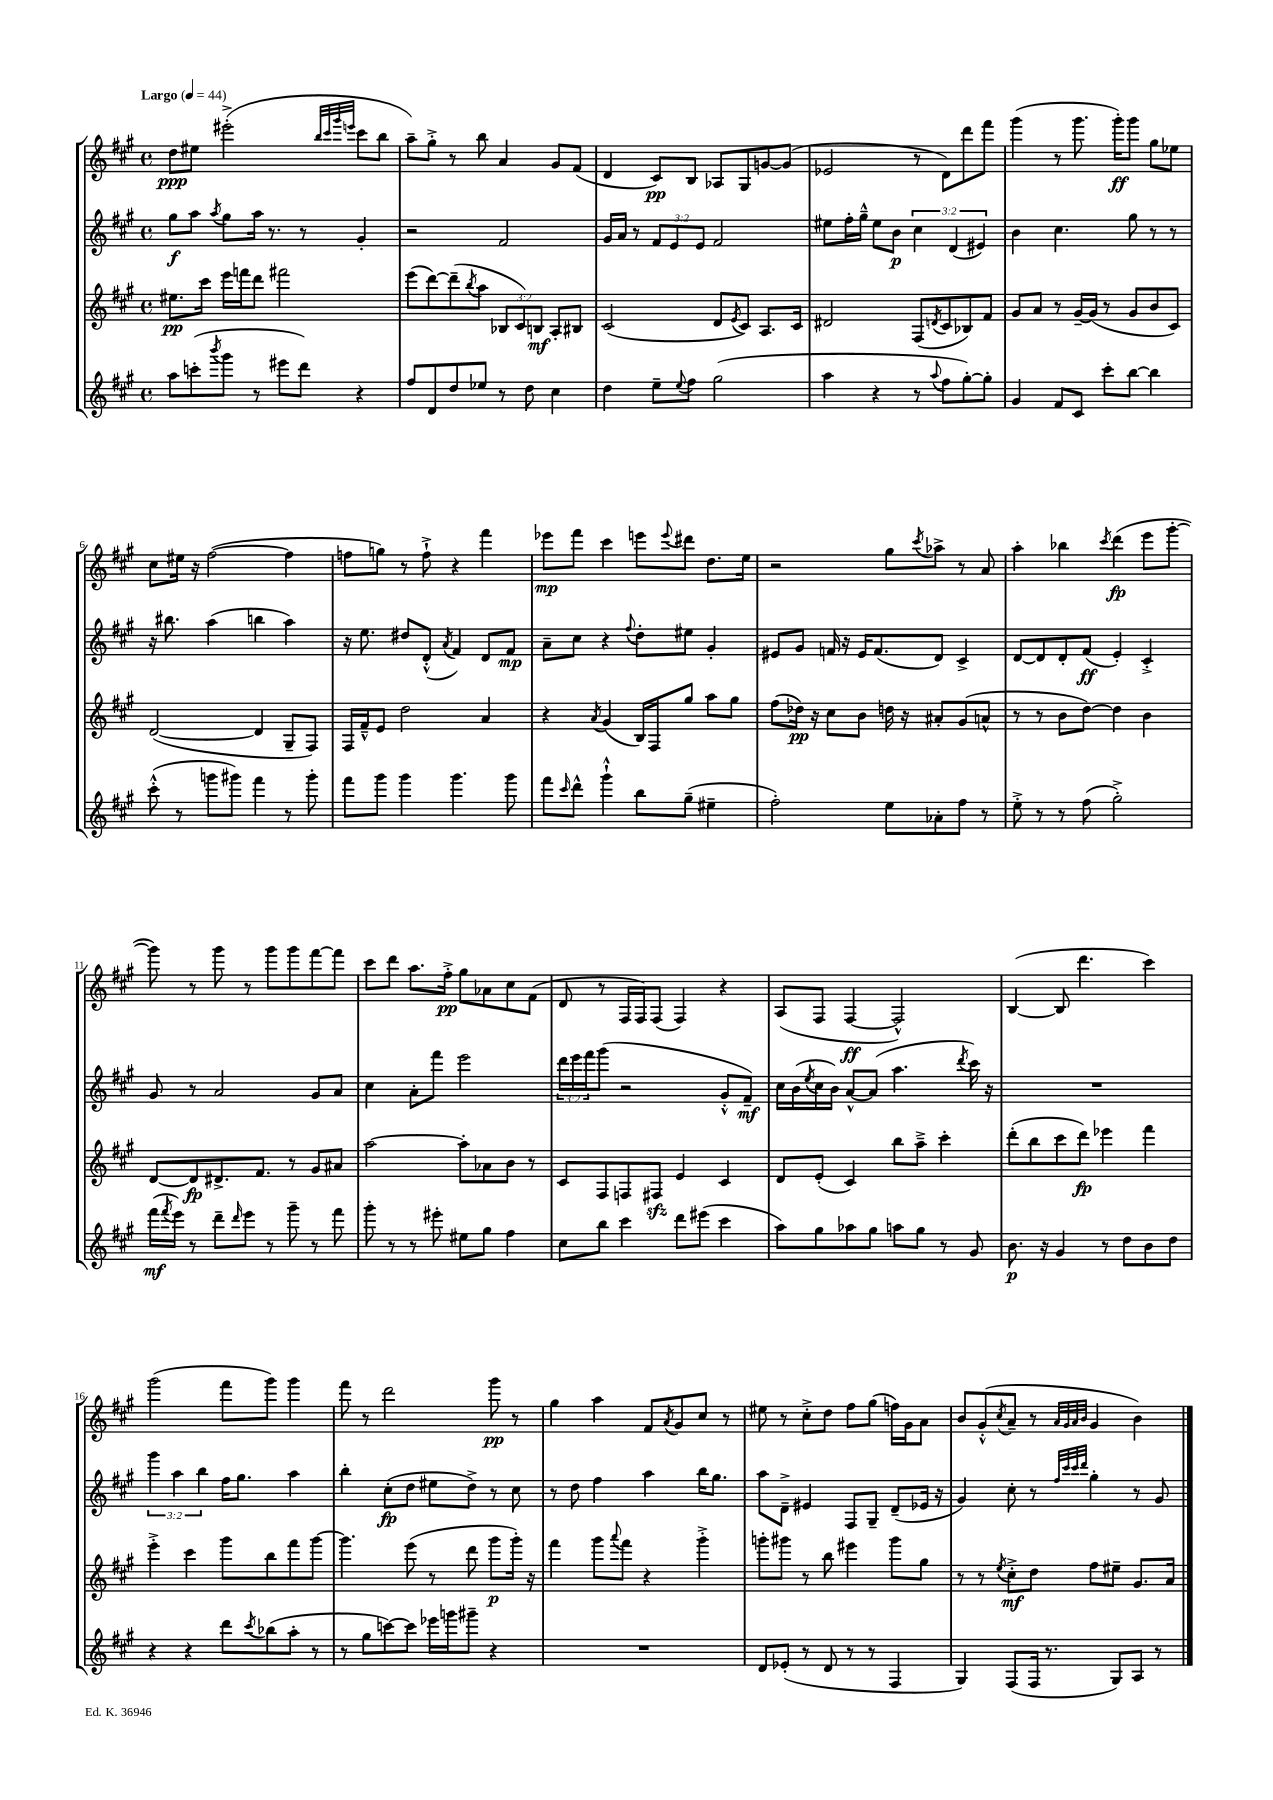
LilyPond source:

<<
\new StaffGroup <<
\new Staff = "s0" {
    \clef treble \key a \major \defaultTimeSignature \time 4/4 \tempo "Largo" 4 = 44
    d''8\ppp eis''8 eis'''2-.->( \grace { b''32 cis'''32 gis'''32 e'''32 } cis'''8 b''8 |
    a''8--) gis''8-.-> r8 b''8 a'4 gis'8 fis'8( |
    d'4 cis'8\pp) b8 aes8 gis8 g'8~ g'8( |
    ees'2 r8 d'8) d'''8 fis'''8 |
    gis'''4( r8 gis'''8. gis'''16-.\ff) gis'''8 gis''8 ees''8 |
    cis''8 eis''16 r16 fis''2~( fis''4 |
    f''8 g''8) r8 f''8-!-> r4 fis'''4 |
    ees'''8\mp fis'''8 cis'''4 e'''8 \appoggiatura { e'''8 } dis'''8 d''8. e''16 |
    r2 gis''8 \acciaccatura { cis'''8 } aes''8-> r8 a'8 |
    a''4-. bes''4 \acciaccatura { cis'''8 } d'''4\fp( e'''8 gis'''8~-. |
    gis'''8) r8 gis'''8 r8 gis'''8 gis'''8 fis'''8~ fis'''8 |
    cis'''8 d'''8 a''8. fis''16-.->\pp gis''8 aes'8 cis''8 fis'8( |
    d'8 r8 fis16 fis16) fis8( fis4) r4 |
    a8( fis8 fis4~\ff fis2-^) |
    b4~( b8 d'''4. cis'''4) |
    gis'''2( fis'''8 gis'''8) gis'''4 |
    fis'''8 r8 d'''2 gis'''8\pp r8 |
    gis''4 a''4 fis'8 \acciaccatura { a'8 } gis'8 cis''8 r8 |
    eis''8 r8 cis''8-.-> d''8 fis''8 gis''8( f''16) gis'16 a'8 |
    b'8 gis'8-.-^( \acciaccatura { cis''8 } a'8-- r8 \grace { a'32 gis'32 a'32 b'32 } gis'4 b'4) \bar "|." |
}
\new Staff = "s1" {
    \clef treble \key a \major \defaultTimeSignature \time 4/4 \override Staff.TupletNumber.text = #tuplet-number::calc-fraction-text
    gis''8\f a''8 \acciaccatura { a''8 } gis''8 a''16 r8. r8 gis'4-. |
    r2 fis'2 |
    gis'16 a'16 r8 \tuplet 3/2 { fis'8 e'8 e'8 } fis'2 |
    eis''8 fis''16-. gis''16---^ eis''8 b'8\p \tuplet 3/2 { cis''4 d'4( eis'4) } |
    b'4 cis''4. gis''8 r8 r8 |
    r16 bis''8. a''4( b''4 a''4) |
    r16 e''8. dis''8 d'8-.-^( \acciaccatura { a'8 } fis'4) d'8 fis'8\mp |
    a'8-- cis''8 r4 \appoggiatura { fis''8 } d''8-. eis''8 gis'4-. |
    eis'8 gis'8 f'16 r16 eis'16 f'8.( d'8) cis'4-> |
    d'8~ d'8 d'8-. fis'8\ff( e'4-.) cis'4-.-> |
    gis'8 r8 a'2 gis'8 a'8 |
    cis''4 a'8-. fis'''8 e'''2 |
    \tuplet 3/2 { d'''16 e'''16 fis'''16 } gis'''8( r2 gis'8-.-^ fis'8--\mf) |
    cis''16 b'16( \acciaccatura { e''8 } cis''16 b'16) a'8~-^ a'8( a''4. \acciaccatura { d'''8 } cis'''16) r16 |
    R1 |
    \tuplet 3/2 { gis'''4 a''4 b''4 } fis''16 gis''8. a''4 |
    b''4-. cis''8-.\fp( d''8 eis''8 d''8->) r8 cis''8 |
    r8 d''8 fis''4 a''4 b''16 gis''8. |
    a''8 d'8---> eis'4 fis8 gis8-- d'8--( ees'16 r16 |
    gis'4) cis''8-. r8 \grace { fis''32 cis'''32 cis'''32 d'''32 } gis''4-. r8 gis'8 \bar "|." |
}
\new Staff = "s2" {
    \clef treble \key a \major \defaultTimeSignature \time 4/4 \override Staff.TupletNumber.text = #tuplet-number::calc-fraction-text
    eis''8.\pp cis'''16 e'''16 f'''16 d'''8 fis'''2 |
    e'''8( d'''8~) d'''8--( \acciaccatura { b''8 } a''8 \tuplet 3/2 { bes8 cis'8) b8\mf } a8-. bis8 |
    cis'2( d'8 \acciaccatura { e'8 } cis'8) a8. cis'16 |
    dis'2 fis8( \acciaccatura { d'8 } cis'8 bes8) fis'8 |
    gis'8 a'8 r8 gis'16~-- gis'16( r8 gis'8 b'8 cis'8) |
    d'2~( d'4 gis8-- fis8) |
    fis16 fis'16---^ e'8 d''2 a'4 |
    r4 \acciaccatura { a'8 } gis'4( b16) fis16 gis''8 a''8 gis''8 |
    fis''8( des''16\pp) r16 cis''8 b'8 d''16 r16 ais'8-. gis'8( a'8-^ |
    r8 r8 b'8 d''8~) d''4 b'4 |
    d'8~ d'8\fp dis'8.-> fis'8. r8 gis'8 ais'8 |
    a''2~ a''8-. aes'8 b'8 r8 |
    cis'8 fis8 f8 fis8\sfz e'4 cis'4 |
    d'8 e'8-.( cis'4) b''8 a''8---> cis'''4-. |
    d'''8-.( b''8 cis'''8 d'''8\fp) ees'''4 fis'''4 |
    e'''4-.-> cis'''4 gis'''8 b''8 fis'''8 gis'''8~ |
    gis'''4. e'''8( r8 d'''8 gis'''8\p gis'''16-.) r16 |
    fis'''4 gis'''8 \appoggiatura { a'''8 } fis'''8 r4 gis'''4-.-> |
    g'''8-. gis'''8 r8 b''8 eis'''4 gis'''8 gis''8 |
    r8 r8 \acciaccatura { e''8 } cis''8-.->\mf d''8 fis''8 eis''8-- gis'8. a'16 \bar "|." |
}
\new Staff = "s3" {
    \clef treble \key a \major \defaultTimeSignature \time 4/4
    a''8 c'''8-.( \acciaccatura { b'''8 } gis'''8 r8 eis'''8 d'''8) r4 |
    fis''8 d'8 d''8 ees''8 r8 d''8 cis''4 |
    d''4 e''8-- \appoggiatura { e''8 } fis''8 gis''2( |
    a''4 r4 r8 \appoggiatura { a''8 } fis''8 gis''8~-.) gis''8-. |
    gis'4 fis'8 cis'8 cis'''8-. b''8~ b''4 |
    cis'''8-.-^( r8 g'''8 gis'''8) fis'''4 r8 gis'''8-. |
    fis'''8 gis'''8 gis'''4 gis'''4. gis'''8 |
    fis'''8 \grace { cis'''16 } d'''8-^ gis'''4-!-^ b''8 gis''8--( eis''4-- |
    fis''2-.) e''8 aes'8-. fis''8 r8 |
    e''8-.-> r8 r8 fis''8( gis''2-.->) |
    fis'''16\mf( \acciaccatura { fis'''8 } e'''16) r8 d'''8-- \grace { d'''16 } e'''8 r8 gis'''8-- r8 fis'''8 |
    gis'''8-. r8 r8 eis'''8-. eis''8 gis''8 fis''4 |
    cis''8 b''8 cis'''4 d'''8 eis'''8( cis'''4 |
    a''8) gis''8 aes''8 gis''8 a''8 gis''8 r8 gis'8 |
    b'8.\p r16 gis'4 r8 d''8 b'8 d''8 |
    r4 r4 d'''8 \acciaccatura { cis'''8 } bes''8( a''8-. r8 |
    r8 gis''8 c'''8~) c'''8 ees'''16 g'''16 gis'''8-- r4 |
    R1 |
    d'8 ees'8-.( r8 d'8 r8 r8 fis4 |
    gis4) fis8( fis16 r8. gis8) a8 r8 \bar "|." |
}
>>
>>
